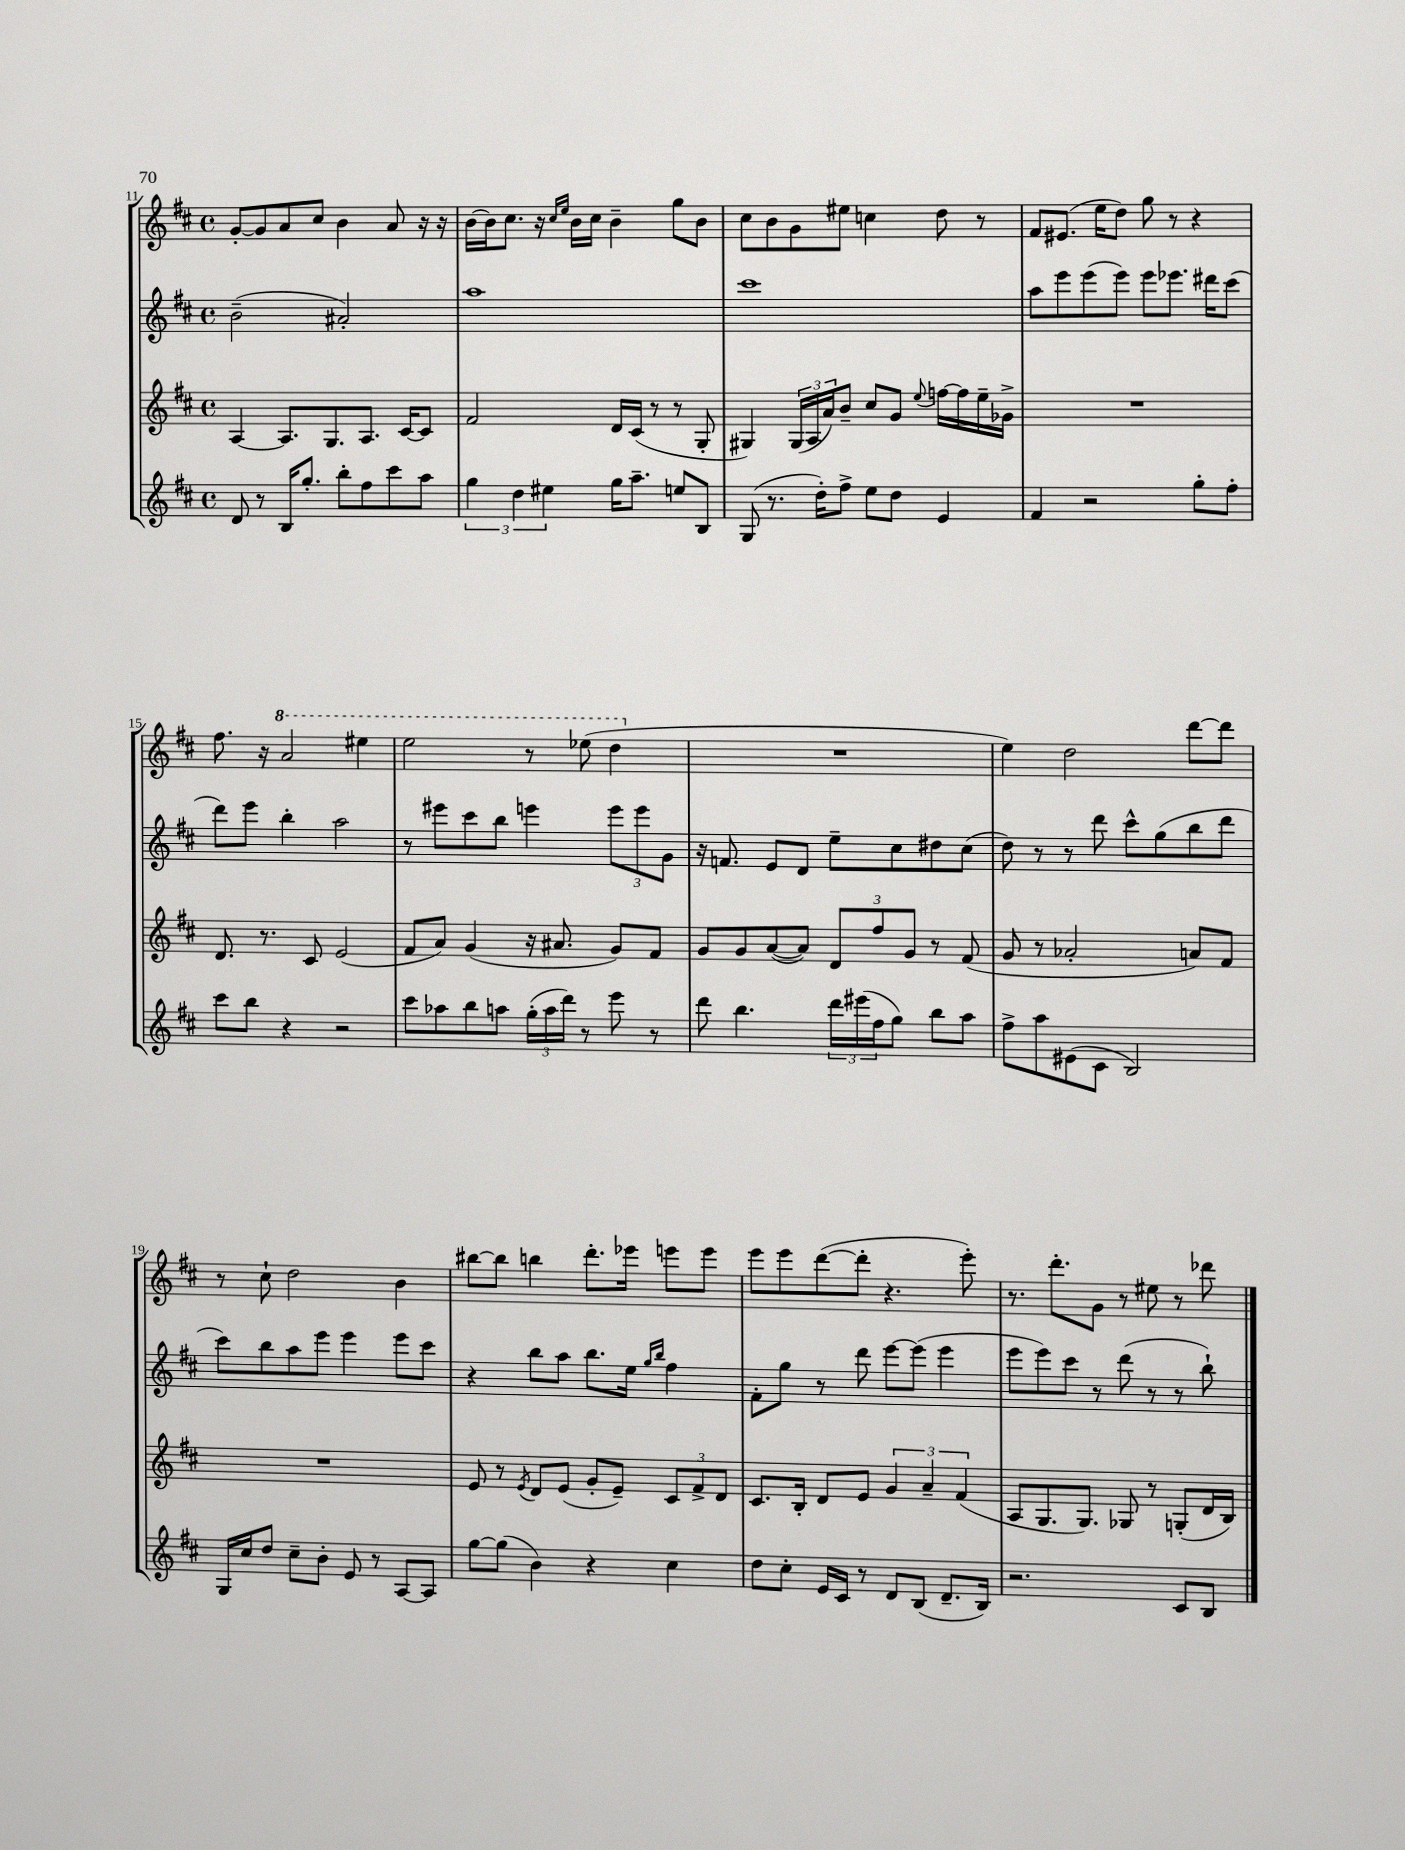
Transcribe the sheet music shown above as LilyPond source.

<<
\new StaffGroup <<
\new Staff = "s0" {
    \clef treble \key d \major \defaultTimeSignature \time 4/4
    g'8~-. g'8 a'8 cis''8 b'4 a'8 r16 r16 |
    b'16~ b'16 cis''8. r16 \grace { cis''16 e''16 } b'16 cis''16 b'4-- g''8 b'8 |
    cis''8 b'8 g'8 eis''8 c''4 d''8 r8 |
    fis'8 eis'8.( e''16 d''8) g''8 r8 r4 |
    fis''8. r16 \ottava #1 a''2 eis'''4 |
    e'''2 r8 ees'''8( d'''4 \ottava #0 |
    R1 |
    e''4) d''2 d'''8~ d'''8 |
    r8 cis''8-! d''2 b'4 |
    bis''8~ bis''8 b''4 d'''8.-. ees'''16 e'''8 e'''8 |
    e'''8 e'''8 d'''8~( d'''8-. r4. e'''8-.) |
    r8. d'''8.-. g'8 r8 eis''8 r8 des'''8 \bar "|." |
}
\new Staff = "s1" {
    \clef treble \key d \major \defaultTimeSignature \time 4/4
    b'2--( ais'2-.) |
    a''1 |
    cis'''1 |
    a''8 e'''8 e'''8( e'''8) e'''8 ees'''8. dis'''16 cis'''8( |
    d'''8) e'''8 b''4-. a''2 |
    r8 eis'''8 cis'''8 b''8 e'''4 \tuplet 3/2 { e'''8 e'''8 g'8 } |
    r16 f'8. e'8 d'8 e''8-- cis''8 dis''8 cis''8( |
    d''8) r8 r8 d'''8 cis'''8-^ g''8( b''8 d'''8 |
    cis'''8) b''8 a''8 e'''8 e'''4 e'''8 cis'''8 |
    r4 b''8 a''8 b''8. e''16 \grace { g''16 b''16 } fis''4 |
    fis'8-. g''8 r8 d'''8 e'''8~ e'''8( e'''4 |
    e'''8 e'''8) cis'''8 r8 d'''8( r8 r8 b''8-!) \bar "|." |
}
\new Staff = "s2" {
    \clef treble \key d \major \defaultTimeSignature \time 4/4
    a4~ a8. g8. a8. cis'16~ cis'8 |
    fis'2 d'16 cis'16( r8 r8 g8-. |
    gis4) \tuplet 3/2 { gis16( a16 a'16) } b'8-- cis''8 g'8 \appoggiatura { e''8 } f''16~ f''16 e''16-- ges'16-> |
    R1 |
    d'8. r8. cis'8 e'2( |
    fis'8 a'8) g'4( r16 ais'8. g'8) fis'8 |
    g'8 g'8 a'8~( a'8) \tuplet 3/2 { d'8 fis''8 g'8 } r8 fis'8( |
    g'8 r8 aes'2-. a'8) fis'8 |
    R1 |
    e'8 r8 \acciaccatura { e'8 } d'8 e'8( g'8-. e'8--) \tuplet 3/2 { cis'8 fis'8-> d'8 } |
    cis'8. b16-. d'8 e'8 \tuplet 3/2 { g'4 a'4-- fis'4( } |
    a8 g8. g8.) ges8 r8 g8-.( d'16 b16) \bar "|." |
}
\new Staff = "s3" {
    \clef treble \key d \major \defaultTimeSignature \time 4/4
    d'8 r8 b16 g''8.-. b''8-. fis''8 cis'''8 a''8 |
    \tuplet 3/2 { g''4 d''4 eis''4 } g''16 a''8.-- e''8 b8 |
    g8( r8. d''16-.) fis''8-> e''8 d''8 e'4 |
    fis'4 r2 g''8-. fis''8-. |
    cis'''8 b''8 r4 r2 |
    cis'''8 aes''8 b''8 a''8 \tuplet 3/2 { g''16-.( a''16 d'''16) } r8 e'''8 r8 |
    d'''8 b''4. \tuplet 3/2 { d'''16 eis'''16( fis''16 } g''8) b''8 a''8 |
    fis''8-> a''8 eis'8( cis'8 b2) |
    g16 cis''16 d''8 cis''8-- b'8-. e'8 r8 a8~ a8 |
    g''8~ g''8( b'4) r4 cis''4 |
    d''8 cis''8-. e'16 cis'16 r8 d'8 b8( d'8.-- b16) |
    r2. cis'8 b8 \bar "|." |
}
>>
>>
\layout { \context { \Score currentBarNumber = #11 } }
